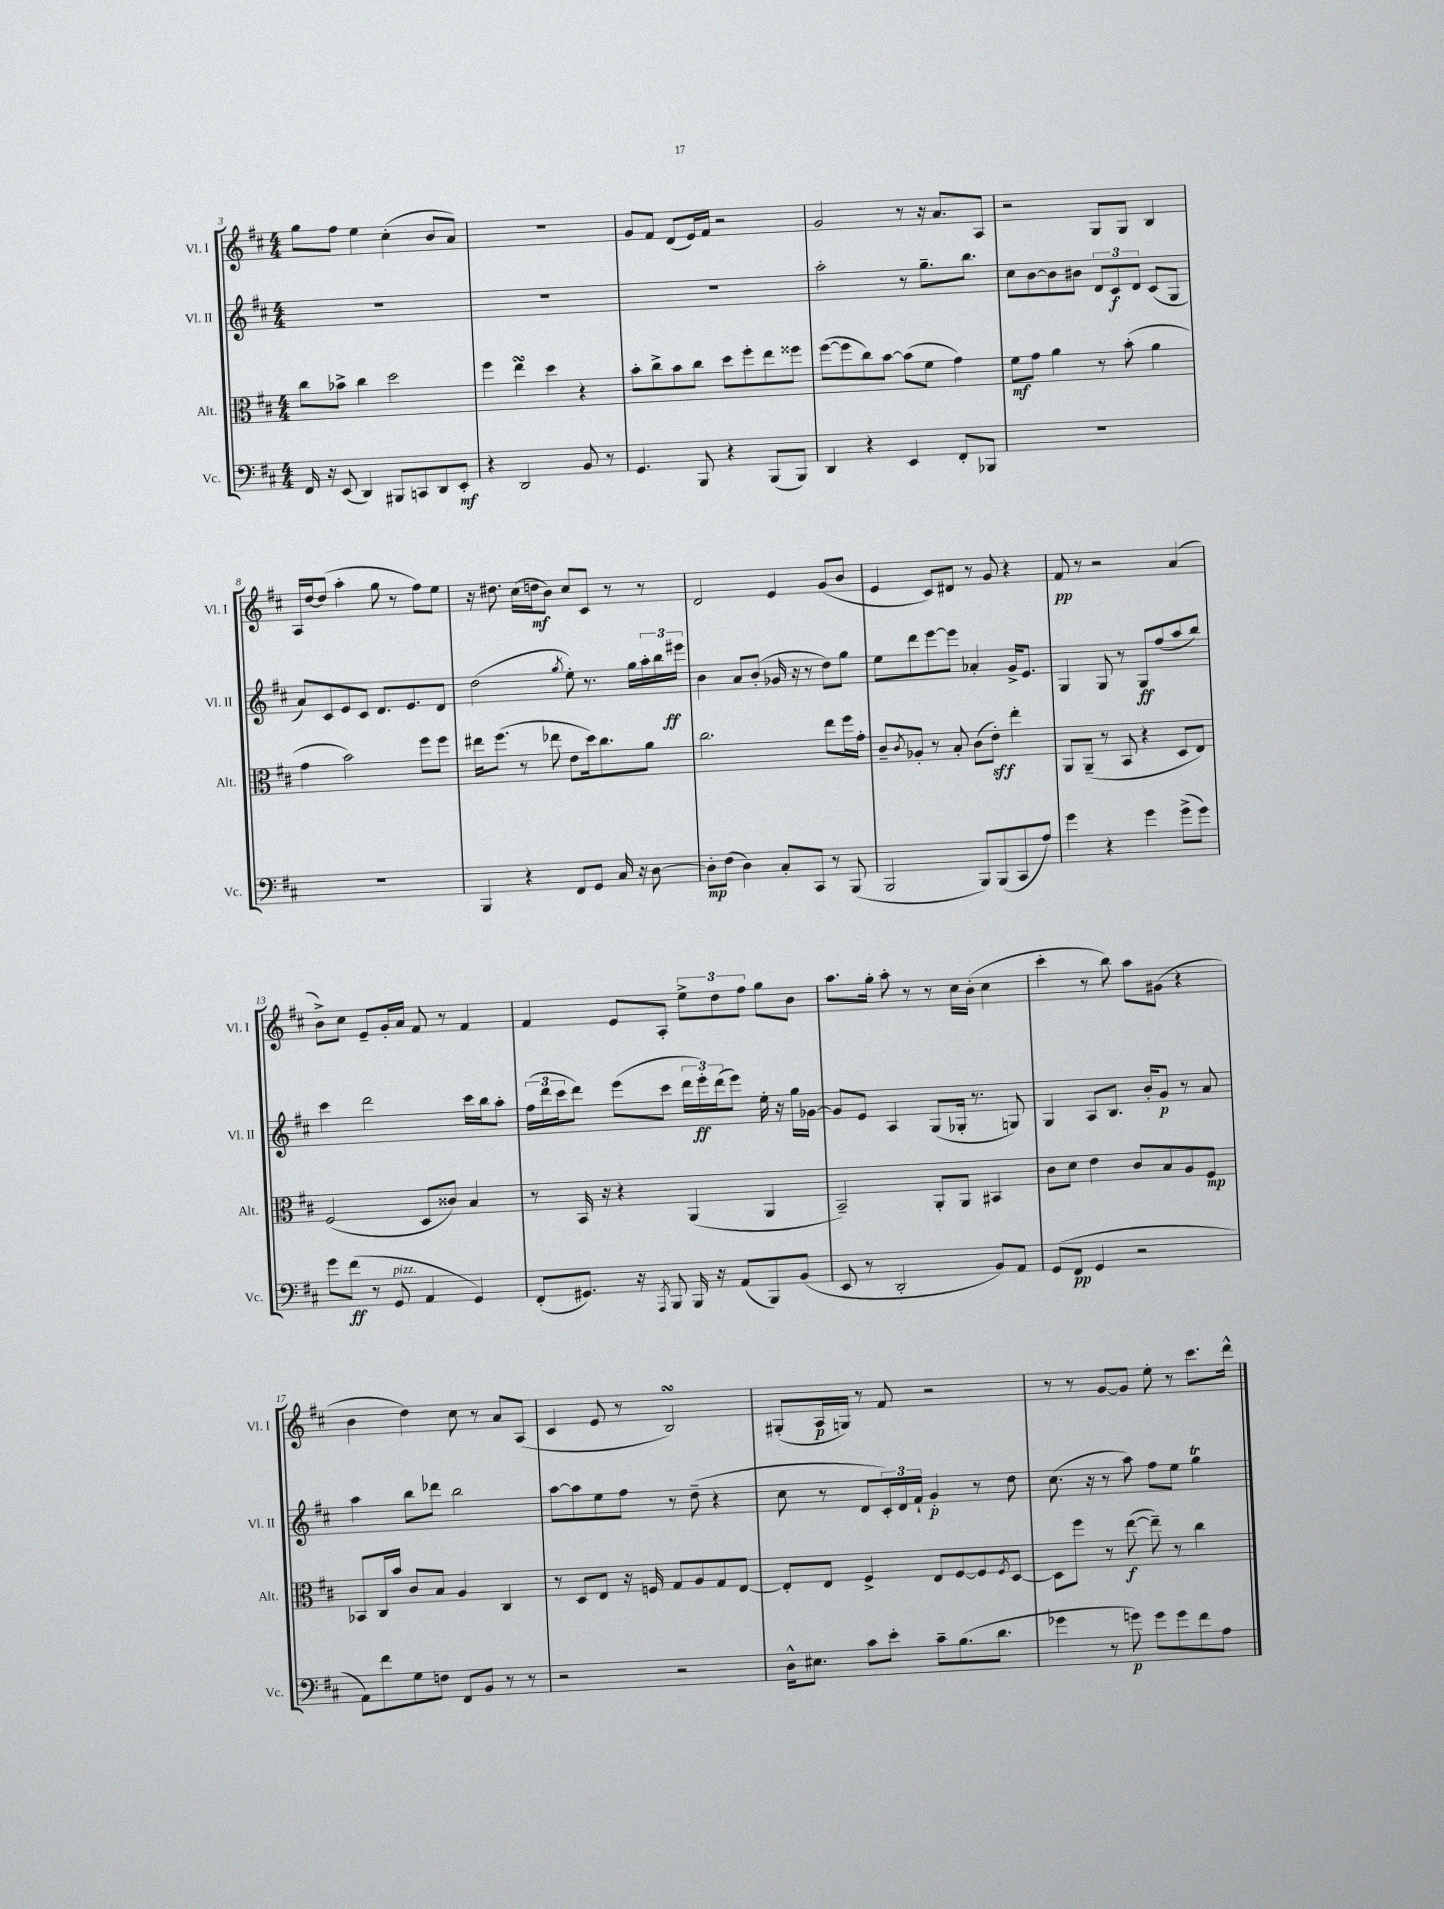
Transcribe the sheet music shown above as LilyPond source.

<<
\new StaffGroup <<
\new Staff = "s0" \with { instrumentName = "Vl. I" shortInstrumentName = "Vl. I" } {
    \clef treble \key d \major \numericTimeSignature \time 4/4
    g''8 fis''8 e''4 cis''4-.( b'8 a'8) |
    R1 |
    g'8 fis'8 d'8( e'16) fis'16 r2 |
    g'2 r8 r16 a'8. a8 |
    r2 g8 g8 b4 |
    a16 d''16~ d''8( a''4-. g''8 r8 fis''8) e''8 |
    r16 dis''8. cis''16( d''16\mf b'8) cis''8 cis'8 r8 r8 |
    d'2 e'4 g'8( b'8 |
    e'4 cis'8) dis'8 r8 g'8 r4 |
    fis'8\pp r8 r2 a'4( |
    b'8->) cis''8 e'8-- g'16-. a'16 fis'8 r8 fis'4 |
    fis'4 e'8 a8-. \tuplet 3/2 { e''8-> d''8 fis''8 } g''8 b'8 |
    a''8. g''16-. a''8-. r8 r8 cis''16 b'16-.( cis''4 |
    cis'''4-. r8 b''8) a''8 gis'8( r4 |
    b'4 d''4) cis''8 r8 a'8 a8( |
    cis'4 e'8 r8 b2\turn) |
    gis8-.( a16\p g16) r8 fis'8 r2 |
    r8 r8 g'8~ g'8 e''8-. r8 cis'''8. d'''16-^ \bar "|." |
}
\new Staff = "s1" \with { instrumentName = "Vl. II" shortInstrumentName = "Vl. II" } {
    \clef treble \key d \major \numericTimeSignature \time 4/4
    R1 |
    R1 |
    R1 |
    a''2-. r8 g''8.-- b''8. |
    cis''8 b'8~ b'8 bis'8 \tuplet 3/2 { d'8 cis'8\f d'8 } cis'8( g8 |
    a'8) cis'8 e'8 cis'8 d'8. e'8. d'8 |
    d''2( \acciaccatura { g''8 } e''8-.) r8. g''16 \tuplet 3/2 { a''16-. b''16 eis'''16\ff } |
    b'4 a'8 b'8-.( ges'16 r16 r8 d''8) g''8 |
    e''8 d'''8 e'''8~ e'''8 aes'4-. g'16-> e'8. |
    g4 g8 r8 g8\ff fis''8( a''8 b''8) |
    cis'''4 d'''2 cis'''16 b''16 a''8-. |
    \tuplet 3/2 { fis''16( d'''16 cis'''16 } d'''8) e'''8( cis'''8 \tuplet 3/2 { d'''16 e'''16-.\ff) d'''16( } e'''8) e''16-. r16 g''16 ges'16~ |
    ges'8 e'8 a4 g8( ges16-. r8. g8) |
    g4 a8 b8. b'16-. g'8\p r8 a'8 |
    a''4 b''8 des'''8 b''2 |
    a''8~ a''8 e''8 fis''8 r8 d''8--( r4 |
    cis''8 r8 d'8 \tuplet 3/2 { cis'16-.) d'16 fis'16-! } g'4-.\p r8 d''8 |
    cis''8.( r16 r8 a''8) fis''8 e''8 g''4\trill \bar "|." |
}
\new Staff = "s2" \with { instrumentName = "Alt." shortInstrumentName = "Alt." } {
    \clef alto \key d \major \numericTimeSignature \time 4/4
    cis''8 bes'8-> cis''4 d''2 |
    fis''4 e''4\turn d''4 r4 |
    b'8-. cis''8-> b'8 cis''8 d''8 fis''8-. e''8 fisis''8 |
    fis''8~( fis''8 cis''8) b'8~ b'8( fis'8 g'4) |
    fis'8\mf g'8 a'4 r8 b'8-.( a'4 |
    g'4 b'2) fis''8 fis''8 |
    eis''16 fis''8.( r8 ees''8 e'8 d''16) cis''8. a'8 |
    cis''2. e''8 fis''16 g'16-. |
    cis'8-- \acciaccatura { cis'8 } aes8-. r8 b8-. cis'8( e'8-.\sff) e''4-. |
    a,8 a,8--( r8 b,8 r4 d8 e8) |
    fis2( d8 cisis'8) b4 |
    r8 b,16 r16 r4 a,4( a,4 |
    b,2--) a,8-. a,8 bis,4 |
    cis'8 d'8 e'4 cis'8 b8 a8 fis8\mp |
    bes,8 cis16 b'16 cis'8 b8 a4 cis4 |
    r8 d8 e8 r16 f16 g8 a8 g8 e8~ |
    e8-. e8 fis4-> e8 fis8~ fis8 \acciaccatura { fis8 } d8~ |
    d8 fis''8 r8 e''8~\f( e''8--) r8 cis''4 \bar "|." |
}
\new Staff = "s3" \with { instrumentName = "Vc." shortInstrumentName = "Vc." } {
    \clef bass \key d \major \numericTimeSignature \time 4/4
    fis,16 r16 e,8( d,4) bis,,8 c,8 d,8 e,8-.\mf |
    r4 d,2 b,8 r8 |
    g,4. b,,8 r4 b,,8( b,,8) |
    d,4 r4 e,4 fis,8-. bes,,8 |
    R1 |
    R1 |
    b,,4 r4 fis,8 g,8 cis16 r16 d8~ |
    d8-.\mp fis8( d4) cis8-. cis,8 r8 b,,8( |
    b,,2 b,,8) b,,8( cis,8 a8) |
    g'4 r4 g'4 g'8->( g'8) |
    g'8 fis'8\ff( r8 g,8^\markup { \italic "pizz." } a,4 g,4) |
    fis,8-.( gis,8.) r16 \acciaccatura { a,,8 } b,,8 b,,16 r16 a,8( b,,8) b,8( |
    e,8 r8 d,2-. b,8) a,8 |
    g,8( fis,8\pp g,4 r2 |
    a,8) fis'8 g8 f8 fis,8 b,8 r8 r8 |
    r2 r2 |
    d16-^ eis8. cis'8 e'8-. cis'8-- b8.( d'8. |
    ges'4 r8 g'8\p) g'8 g'8 fis'8 a8 \bar "|." |
}
>>
>>
\layout { \context { \Score currentBarNumber = #3 } }
